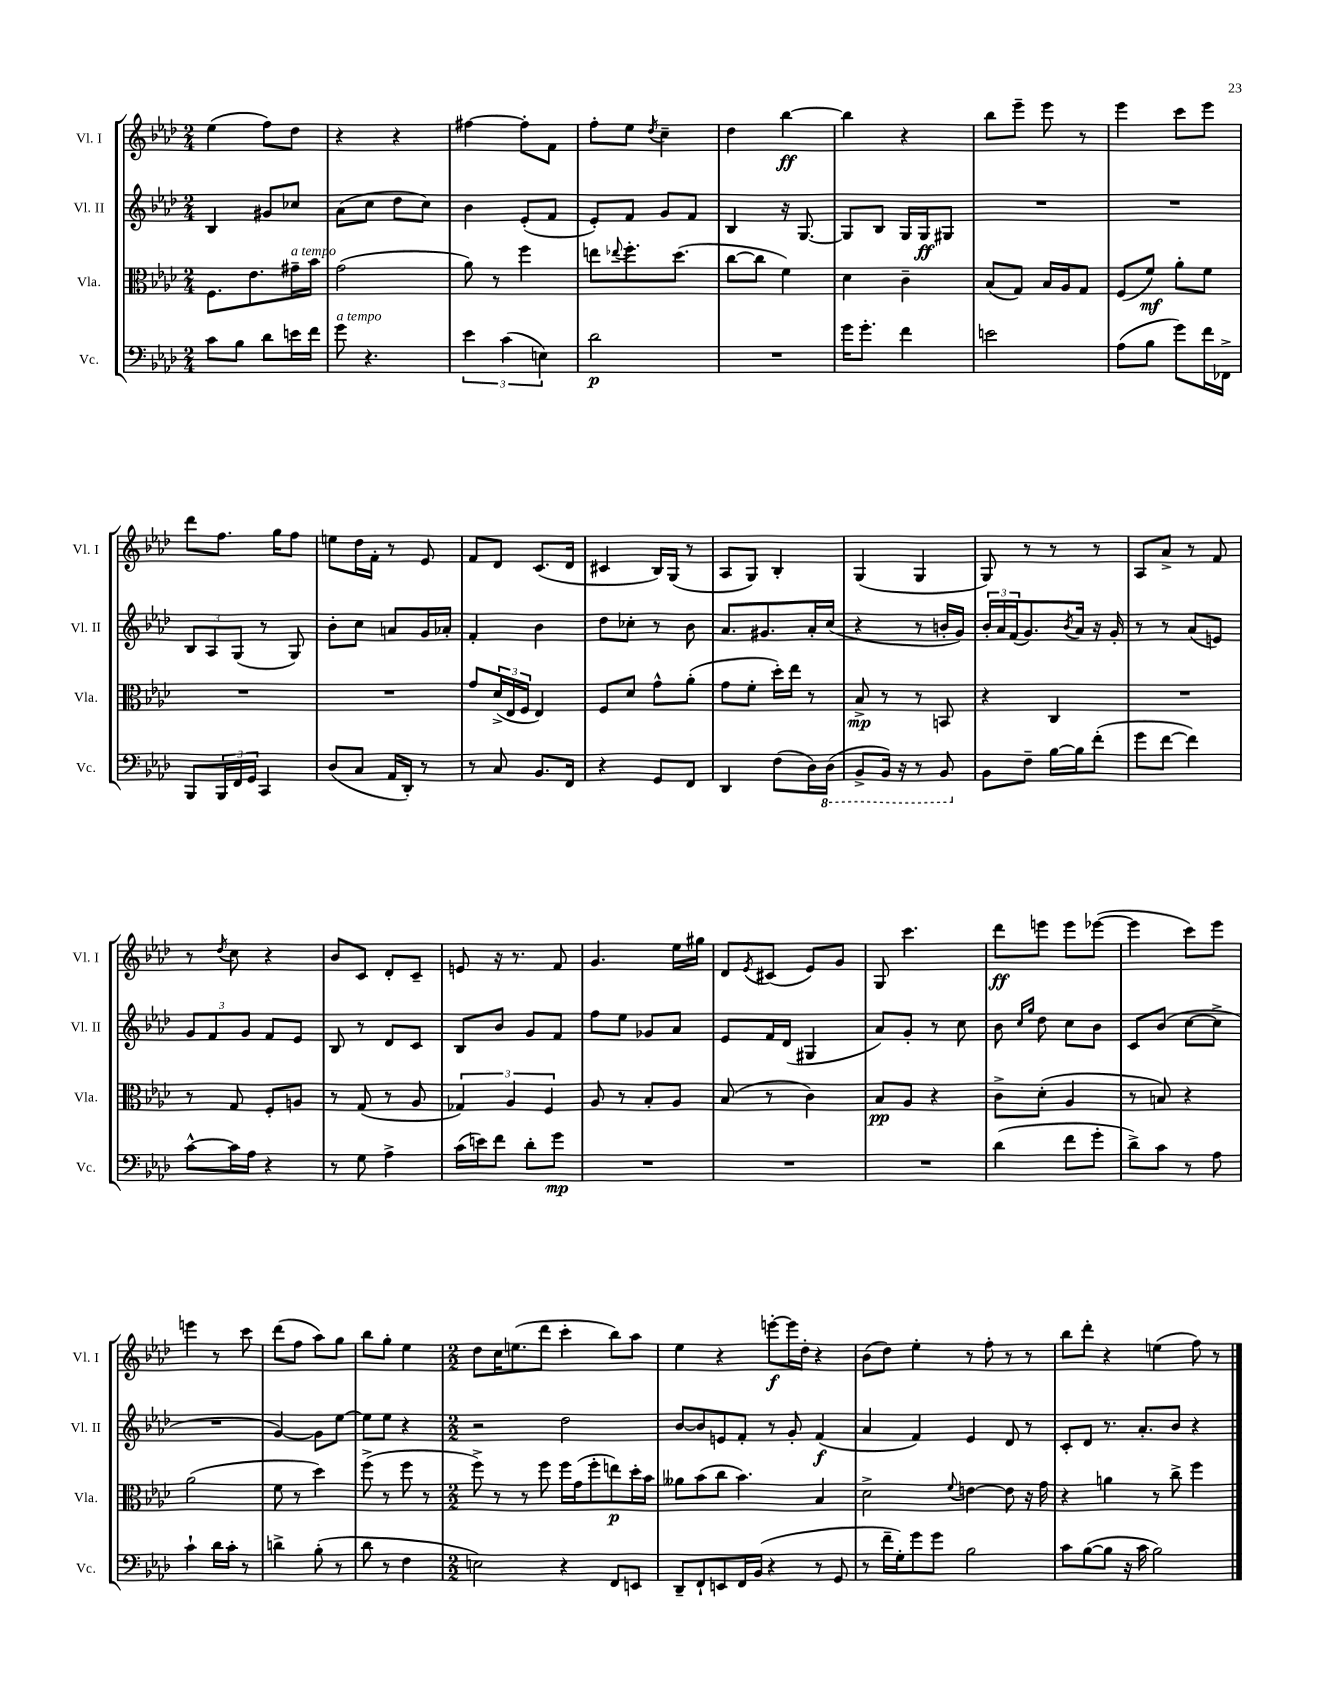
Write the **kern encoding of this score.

**kern	**kern	**kern	**kern
*staff4	*staff3	*staff2	*staff1
*clefF4	*clefC3	*clefG2	*clefG2
*k[b-e-a-d-]	*k[b-e-a-d-]	*k[b-e-a-d-]	*k[b-e-a-d-]
*M2/4	*M2/4	*M2/4	*M2/4
8c	8.F	4B-	(4ee-
8B-	.	.	.
.	8.e-	.	.
8d-	.	8g#	8ff)
16e	16g#~	8cc-	8dd-
16f	16b-	.	.
=	=	=	=
8g	(2g	(8a-	4r
4.r	.	8cc	.
.	.	8dd-	4r
.	.	8cc)	.
=	=	=	=
6e-	8a-)	4b-	[4ff#
.	8r	.	.
(6c	.	.	.
.	4ff	(8e-'	8ff#']
6E)	.	.	.
.	.	8f	8f
=	=	=	=
2d-	8ee	8e-')	8ff'
.	8qqee-	.	.
.	8.ff'	8f	8ee-
.	.	.	8qdd-
.	.	8g	4cc~
.	(8.dd-	.	.
.	.	8f	.
=	=	=	=
2r	[8cc	4B-	4dd-
.	8cc]	.	.
.	4f)	16r	[4bb-
.	.	[8.G	.
=	=	=	=
16g	4d-	8G]	4bb-]
8.g'	.	.	.
.	.	8B-	.
4f	4c~	16G	4r
.	.	16G	.
.	.	8G#	.
=	=	=	=
2e	(8B-	2r	8bb-
.	8G)	.	8eee-~
.	16B-	.	8eee-
.	16A-	.	.
.	8G	.	8r
=	=	=	=
(8A-	(8F	2r	4eee-
8B-	8f)	.	.
8g)	8a-'	.	8ccc
16f	8f	.	8eee-
16FF-^	.	.	.
=	=	=	=
8BBB-	2r	12B-	8ddd-
.	.	12A-	.
24BBB-	.	.	8.ff
24FF	.	(12G	.
24GG	.	.	.
4CC	.	8r	.
.	.	.	16gg
.	.	8G)	8ff
=	=	=	=
(8D-	2r	8b-'	8ee
8C	.	8cc	16dd-
.	.	.	16f'
16AA-	.	8a	8r
16DD-')	.	.	.
8r	.	16g	8e-
.	.	16a-'	.
=	=	=	=
8r	8g	4f'	8f
8C	(24d-^	.	8d-
.	24E-	.	.
.	24F	.	.
8.BB-	4E-)	4b-	(8.c
16FF	.	.	16d-
=	=	=	=
4r	8F	8dd-	4c#
.	8d-	8cc-'	.
8GG	8g^^	8r	16B-)
.	.	.	(16G
8FF	(8a-'	8b-	8r
=	=	=	=
4DD-	8g	8.a-	8A-
.	8f'	.	8G)
.	.	8.g#	.
(8F	16dd-')	.	4B-'
.	16ee-	.	.
16D-)	8r	16a-'	.
(16DD-	.	(16cc	.
=	=	=	=
8BBB-^	8B-^	4r	(4G
16BBB-)	8r	.	.
16r	.	.	.
8r	8r	8r	4G
8BBB-	8BB	16b'	.
.	.	16g)	.
=	=	=	=
8BB-	4r	24b-'	8G)
.	.	24a-	.
.	.	(24f	.
8F~	.	8.g)	8r
[16B-	4C	.	8r
.	.	8qb-	.
16B-]	.	16a-	.
(8f'	.	16r	8r
.	.	16g'	.
=	=	=	=
8g	2r	8r	8A-
[8f	.	8r	8a-^
4f])	.	(8a-	8r
.	.	8e)	8f
=	=	=	=
[8c^^	8r	12g	8r
.	.	12f	.
.	.	.	8qdd-
16c]	8G	.	8cc
.	.	12g	.
16A-	.	.	.
4r	8F'	8f	4r
.	8A	8e-	.
=	=	=	=
8r	8r	8B-	8b-
8G	(8G	8r	8c
4A-^	8r	8d-	8d-'
.	8A-	8c	8c~
=	=	=	=
(16c	6G-)	8B-	8e
16e)	.	.	.
8f	.	8b-	16r
.	6A-	.	.
.	.	.	8.r
8d-'	.	8g	.
.	6F	.	.
8g	.	8f	8f
=	=	=	=
2r	8A-	8ff	4.g
.	8r	8ee-	.
.	8B-'	8g-	.
.	8A-	8a-	16ee-
.	.	.	16gg#
=	=	=	=
2r	(8B-	8e-	8d-
.	.	.	8qe-
.	8r	16f	(8c#
.	.	(16d-	.
.	4c)	4G#	8e-)
.	.	.	8g
=	=	=	=
2r	8B-	8a-)	8G
.	8A-	8g'	4.ccc
.	4r	8r	.
.	.	8cc	.
=	=	=	=
(4d-	8c^	8b-	8ddd-
.	.	16qqcc	.
.	.	16qqgg	.
.	(8d-'	8dd-	8eee
8f	4A-	8cc	8eee
8g'	.	8b-	([8eee-
=	=	=	=
8d-^)	8r	8c	4eee-]
8c	8B)	(8b-	.
8r	4r	[8cc	8ccc)
8A-	.	8cc^]	8eee-
=	=	=	=
4c`	(2a-	2r	4eee
16d-	.	.	8r
16c'	.	.	.
8r	.	.	8ccc
=	=	=	=
4d^	8f	[4g)	(8ddd-
.	8r	.	8ff
(8B-'	4dd-)	8g]	8aa-)
8r	.	[8ee-	8gg
=	=	=	=
8d-	(8ff^	8ee-]	8bb-
8r	8r	8ee-	8gg'
4F	8ff	4r	4ee-
.	8r	.	.
=	=	=	=
*M2/2	*M2/2	*M2/2	*M2/2
2E)	8ff^)	2r	8dd-
.	8r	.	16cc
.	.	.	(8.ee
.	8r	.	.
.	8ff	.	8ddd-
4r	16ff	2dd-	4ccc'
.	(16g	.	.
.	8ff'	.	.
8FF	8ee)	.	8bb-)
8EE	16dd-'	.	8aa-
.	16b-	.	.
=	=	=	=
8DD-~	8a--	[8b-	4ee-
8FF`	(8b-	8b-]	.
8EE	8cc	8e	4r
16FF	4.b-)	8f'	.
(16BB-	.	.	.
4r	.	8r	[8eee'
.	.	8g'	16eee]
.	.	.	16dd-'
8r	4B-	(4f	4r
8GG	.	.	.
=	=	=	=
8r	2d-^	4a-	(8b-
16f~	.	.	8dd-)
16G')	.	.	.
8g	.	4f)	4ee-'
8g	.	.	.
.	8qqf	.	.
2B-	[4e	4e-	8r
.	.	.	8ff'
.	8e]	8d-	8r
.	16r	8r	8r
.	16g	.	.
=	=	=	=
8c	4r	8c'	8bb-
([8B-	.	8d-	8ddd-'
8B-]	4a	8.r	4r
16r	.	.	.
16c	.	8.a-'	.
2B-)	8r	.	(4ee
.	8cc^	8b-	.
.	4ff	4r	8ff)
.	.	.	8r
==	==	==	==
*-	*-	*-	*-
